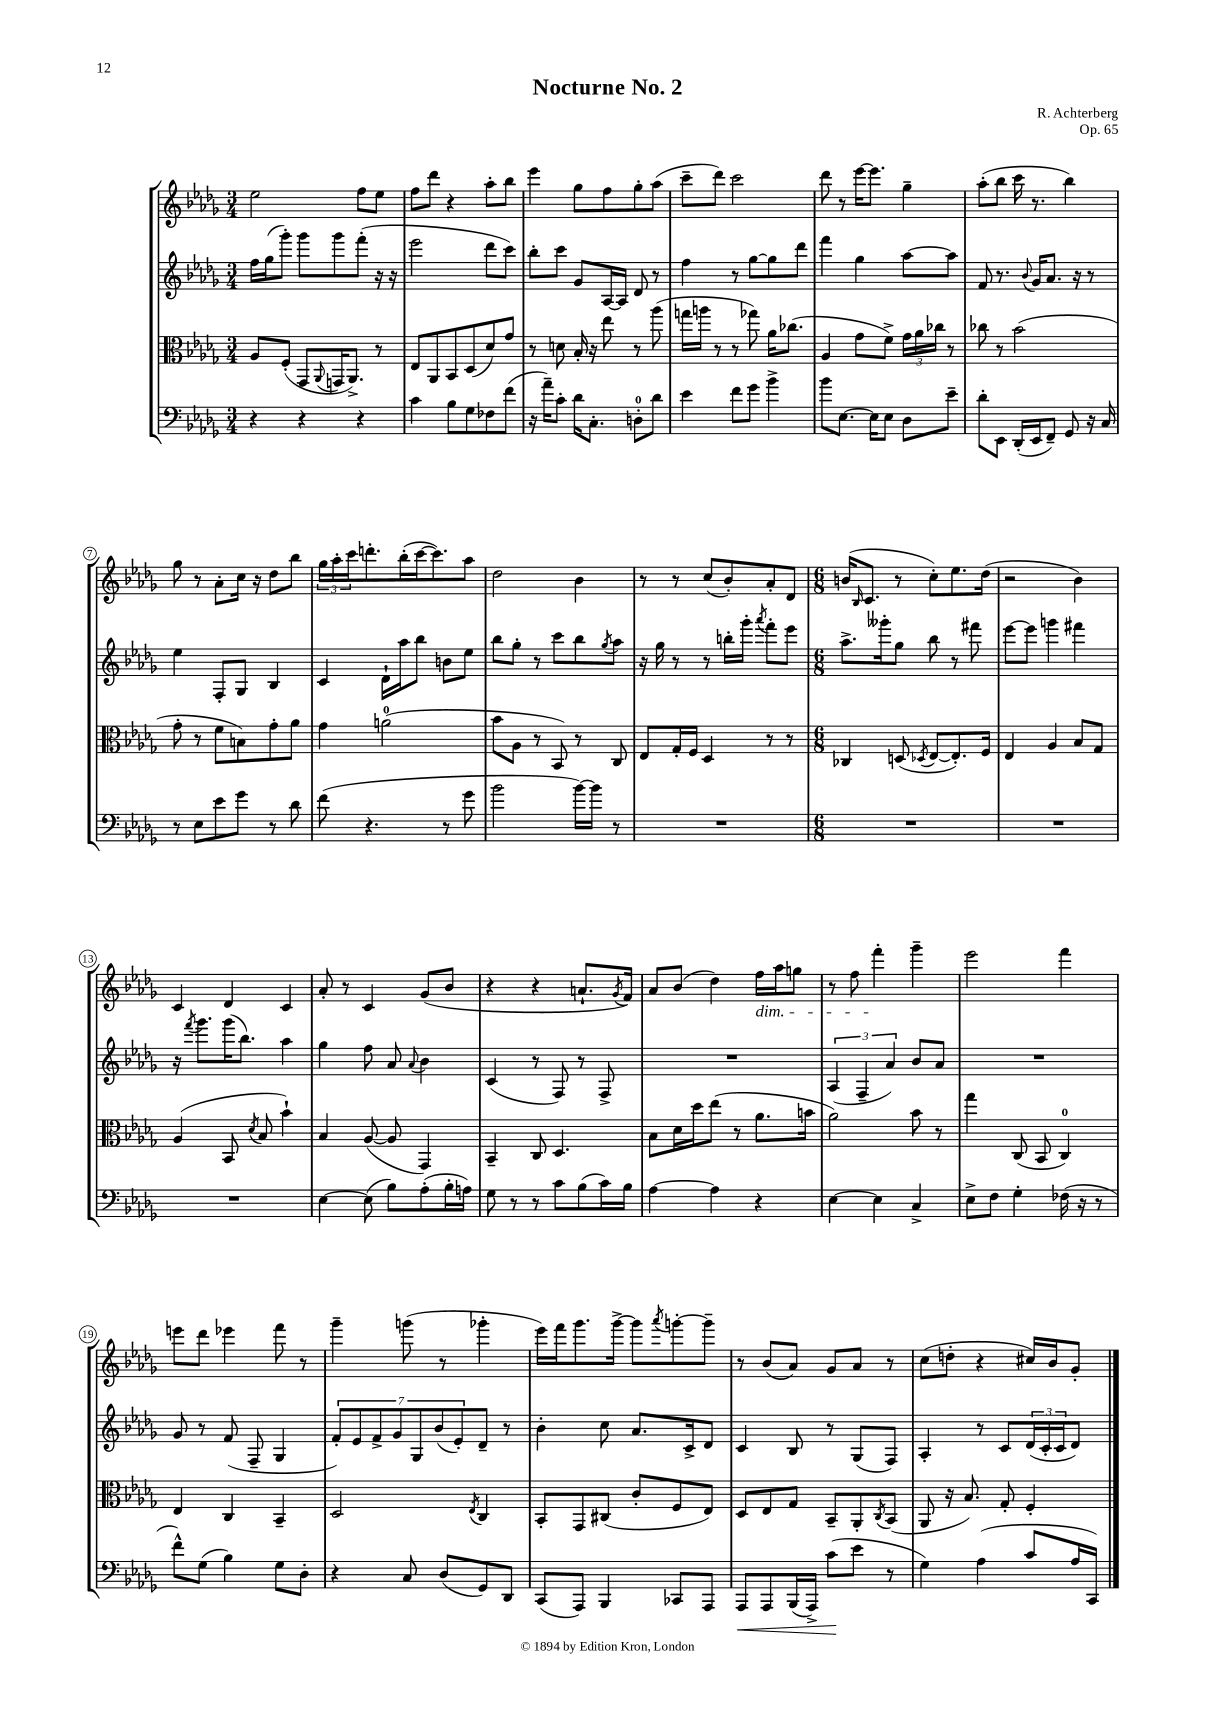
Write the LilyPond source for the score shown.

\header { title = "Nocturne No. 2" composer = "R. Achterberg" opus = "Op. 65" }
<<
\new StaffGroup <<
\new Staff = "s0" {
    \clef treble \key des \major \numericTimeSignature \time 3/4
    ees''2 f''8 ees''8 |
    f''8 des'''8 r4 aes''8-. bes''8 |
    ees'''4 ges''8 f''8 ges''8-. aes''8( |
    c'''8-- des'''8) c'''2 |
    des'''8 r8 ees'''16~ ees'''8. ges''4-- |
    aes''8-.( bes''8 c'''16 r8. bes''4) |
    ges''8 r8 aes'8-. c''16 r16 des''8 bes''8 |
    \tuplet 3/2 { ges''16 aes''16-. c'''16 } d'''8.-. bes''16-.( c'''16~ c'''8.) aes''8 |
    des''2 bes'4 |
    r8 r8 c''8( bes'8-.) aes'8-. des'8 |
    \numericTimeSignature \time 6/8 b'16( \grace { bes16 } c'8. r8 c''8-.) ees''8. des''16( |
    r2 bes'4) |
    c'4 des'4 c'4 |
    aes'8-. r8 c'4 ges'8( bes'8 |
    r4 r4 a'8.-! \acciaccatura { ges'8 } f'16) |
    aes'8 bes'8( des''4) f''16\dim aes''16 g''8 |
    r8 f''8 f'''4-.\! ges'''4-- |
    ees'''2 f'''4 |
    e'''8 des'''8 ees'''4 f'''8 r8 |
    ges'''4-- g'''8( r8 ges'''4-. |
    ees'''16) f'''16 ges'''8. ges'''16~-> ges'''8 \acciaccatura { aes'''8 } g'''8~-. g'''8-- |
    r8 bes'8( aes'8) ges'8 aes'8 r8 |
    c''8( d''8-. r4 cis''16) bes'16 ges'8-. \bar "|." |
}
\new Staff = "s1" {
    \clef treble \key des \major \numericTimeSignature \time 3/4
    f''16 ges''16( ges'''8-.) ges'''8 ges'''8 f'''8-.( r16 r16 |
    ees'''2 des'''8 c'''8) |
    bes''8-. c'''8 ges'8 aes16~ aes16 des'8 r8 |
    f''4 r8 ges''8~ ges''8 des'''8 |
    f'''4 ges''4 aes''8~ aes''8 |
    f'8 r8. \appoggiatura { bes'8 } ges'16 aes'8. r16 r8 |
    ees''4 f8-. ges8 bes4 |
    c'4 des'16-! aes''16 bes''8 b'8 ees''8 |
    bes''8 ges''8-. r8 c'''8 bes''8 \acciaccatura { ges''8 } aes''8 |
    r16 ges''16 r8 r8 b''16-. ges'''16-. \acciaccatura { aes'''8 } f'''8-. ees'''8 |
    \numericTimeSignature \time 6/8 aes''8.-> geses'''16-. ges''8 bes''8 r8 fis'''8 |
    ees'''8~ ees'''8 g'''4 fis'''4 |
    r16 \acciaccatura { f'''8 } ges'''8. ges'''16( bes''8.) aes''4 |
    ges''4 f''8 aes'8 \appoggiatura { aes'8 } bes'4 |
    c'4( r8 f8) r8 f8-> |
    R2. |
    \tuplet 3/2 { aes4( f4-- aes'4) } bes'8 aes'8 |
    R2. |
    ges'8 r8 f'8( f8-- ges4 |
    \tuplet 7/4 { f'8-.) ees'8 f'8-> ges'8 ges8 bes'8( ees'8-.) } des'8-- r8 |
    bes'4-. c''8 aes'8. c'16-> des'8 |
    c'4 bes8 r8 ges8( f8) |
    aes4-. r8 c'8 \tuplet 3/2 { des'16( c'16-. c'16 } des'8) \bar "|." |
}
\new Staff = "s2" {
    \clef alto \key des \major \numericTimeSignature \time 3/4
    aes8 f8-.( ges,8 \appoggiatura { aes,8 } g,16 aes,8.->) r8 |
    ees8 aes,8 bes,8 des8( des'8) ges'8 |
    r8 d'8 bes16-. r16 ees''8 r8 aes''8( |
    g''16 a''16 r8 r8 ges''8) aes'16 ces''8.( |
    aes4 ges'8 f'8->) \tuplet 3/2 { ges'16 aes'16 ces''16 } r8 |
    ces''8 r8 bes'2( |
    ges'8-. r8 f'8 b8) ges'8-. aes'8 |
    ges'4 a'2-0( |
    bes'8 aes8 r8 bes,8) r8 c8 |
    ees8 ges16-. f16 des4 r8 r8 |
    \numericTimeSignature \time 6/8 ces4 d8( \acciaccatura { des8 } ees8~ ees8.-.) f16 |
    ees4 aes4 bes8 ges8 |
    aes4( bes,8 \acciaccatura { des'8 } bes8 bes'4-!) |
    bes4 aes8~( aes8 ges,4) |
    bes,4-- c8 des4. |
    bes8 des'16 des''16 ees''8( r8 aes'8. b'16 |
    aes'2) bes'8 r8 |
    ges''4 c8( bes,8 c4-0) |
    ees4 c4 bes,4-- |
    des2 \acciaccatura { ees8 } c4 |
    bes,8-. ges,8 cis8( c'8-. f8 ees8) |
    des8 ees8 ges8 bes,8-- aes,8-. \acciaccatura { c8 } bes,8( |
    aes,8 r16 bes8.) ges8-. f4-. \bar "|." |
}
\new Staff = "s3" {
    \clef bass \key des \major \numericTimeSignature \time 3/4
    r4 r4 r4 |
    c'4 bes8 ges8 fes8 f'8( |
    r16 aes'16--) c'8-. des'16 c8.-. d8-0-. des'8 |
    ees'4 f'8 ges'8 bes'4-> |
    bes'8 ees8.~ ees16 ees8 des8 ees'8-- |
    des'8-. ees,8 des,16-.( ees,16 f,8--) ges,8 r16 c16 |
    r8 ees8 ees'8 ges'8 r8 des'8 |
    f'8( r4. r8 ges'8 |
    bes'2 bes'16~) bes'16 r8 |
    R2. |
    \numericTimeSignature \time 6/8 R2. |
    R2. |
    R2. |
    ees4~ ees8( bes8) aes8-.( bes16-. a16) |
    ges8 r8 r8 c'8 bes8( c'16) bes16 |
    aes4~ aes4 r4 |
    ees4~ ees4 c4-> |
    ees8-> f8 ges4-. fes16( r16 r8 |
    f'8-^) ges8( bes4) ges8 des8-. |
    r4 c8 des8( ges,8) des,8 |
    c,8( aes,,8) bes,,4 ces,8 aes,,8 |
    aes,,8\< aes,,8 bes,,16( aes,,16->) c'8\!( ees'8 r8 |
    ges4) aes4( c'8 aes16 c,16) \bar "|." |
}
>>
>>
\layout { \context { \Score \override BarNumber.stencil = #(make-stencil-circler 0.1 0.3 ly:text-interface::print) } }
